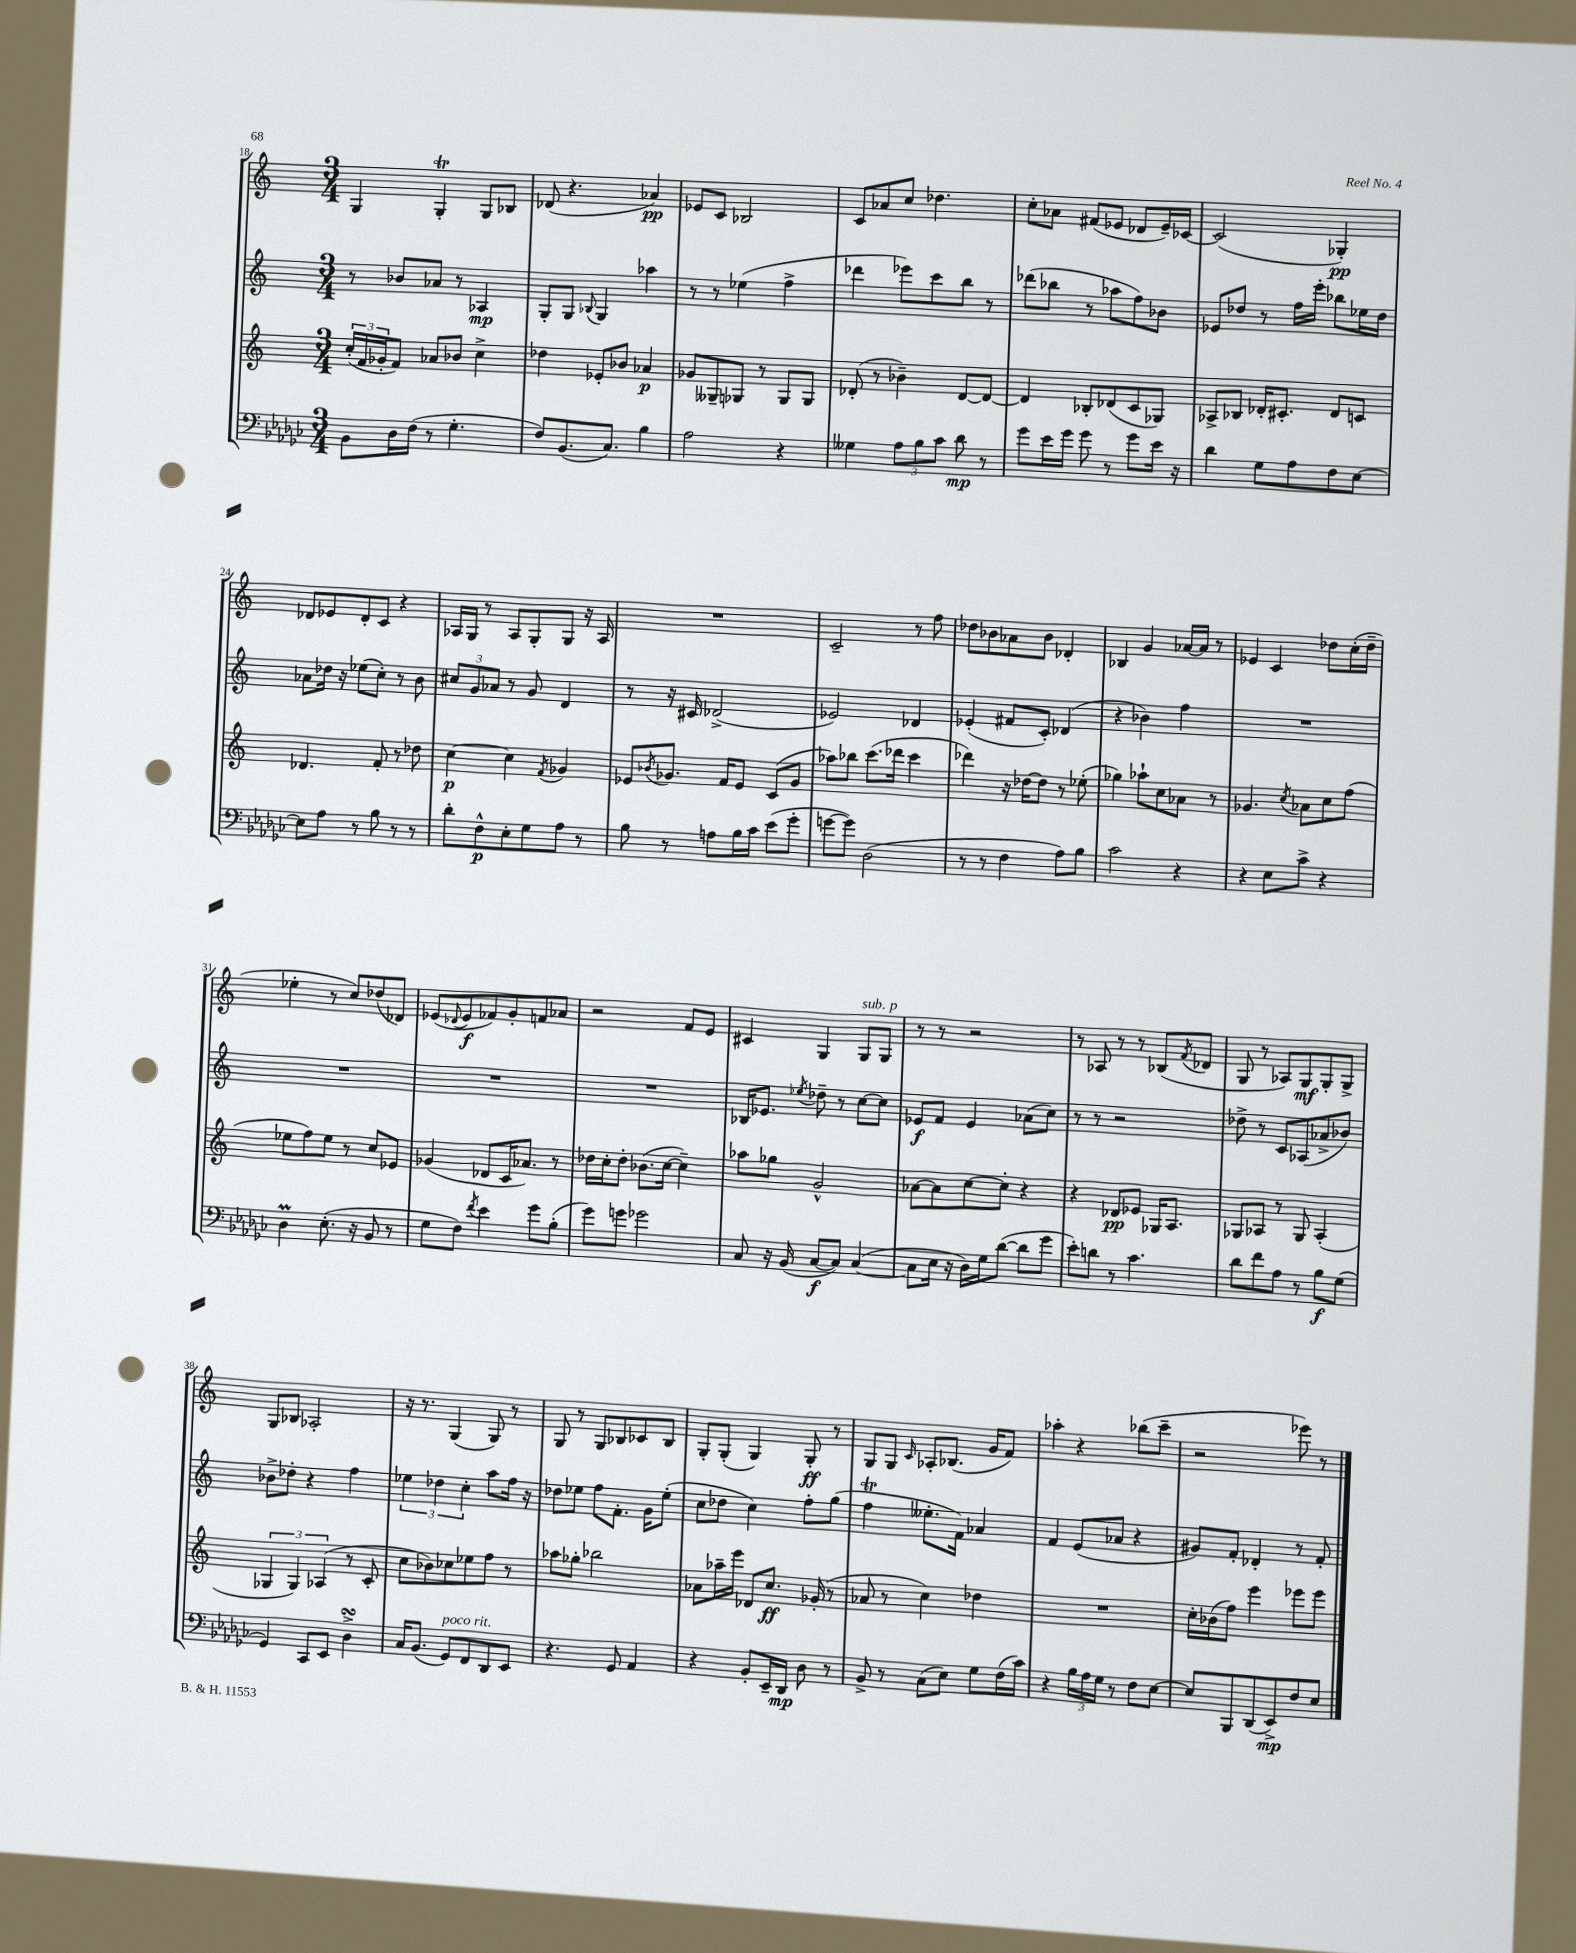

**kern	**kern	**kern	**kern
*staff4	*staff3	*staff2	*staff1
*clefF4	*clefG2	*clefG2	*clefG2
*k[b-e-a-d-g-c-]	*k[]	*k[]	*k[]
*M3/4	*M3/4	*M3/4	*M3/4
8BB-	(24cc'	8r	4G
.	24f	.	.
.	24g-'	.	.
16D-	8f)	8b-	.
(16F	.	.	.
8r	8a-	8a-	4G'
4.G-'	8b-	8r	.
.	4cc^	4A-	8G
.	.	.	8B-
=	=	=	=
8F)	4dd-	8G'	(8d-
(8.BB-	.	8G	4.r
.	.	8qqB-	.
.	8e-'	4G	.
8.C-)	.	.	.
.	8b-	.	.
4B-	4a-	4aa-	4a-)
=	=	=	=
2A-	8g-	8r	8e-
.	8G--~	8r	8c
.	8G-	(4ee-	2B-
.	8r	.	.
4r	8G-	4ff^	.
.	8G-	.	.
=	=	=	=
4G--	(8d-'	4ddd-	8c
.	8r	.	8a-
12A-	4b-~)	8eee-)	8cc
12B-	.	.	.
.	.	8ccc	4.dd-
12c-	.	.	.
8d-	[8d-	8bb	.
8r	8d-_	8r	.
=	=	=	=
8g-	4d-]	(8ddd-	8cc'
16e-	.	8bb-	8a-
16g-	.	.	.
8g-	8B-'	8r	(8f#
8r	(8d-	8aa-	8e-
8g-	8c	8ff)	8d-
16e-	8G-)	8b-	16e-~)
16r	.	.	[16c-
=	=	=	=
4d-	8A-^	8e-	(2c-]
.	8B-	8dd-	.
8G-	16d-'	8r	.
.	8.c#'	.	.
8A-	.	16ff	.
.	.	16eee'	.
8F	8d-	8bb-	4G-')
[8E-	8c	16ee-	.
.	.	16dd-	.
=	=	=	=
8E-]	4.d-	8a-	8d-
8A-	.	16dd-	8e-
.	.	16r	.
8r	.	(8ee-	8d-'
8B-	8f'	8cc')	8c
8r	8r	8r	4r
8r	8dd-	8b	.
=	=	=	=
8d-'	[4cc	12cc#	16A-
.	.	.	16G
.	.	12g	.
8F^^	.	.	8r
.	.	12a-	.
8E-'	4cc]	8r	8A-
8G-	.	8g	8G'
.	8qf	.	.
8A-	4g-	4d	8G
8r	.	.	16r
.	.	.	16A-
=	=	=	=
8B-	8e-	8r	2.r
.	8qb-	.	.
8r	8.g-	16r	.
.	.	16c#	.
8A	.	(2d-^	.
.	16f	.	.
16B-	8e-	.	.
16c-	.	.	.
(8e-	(8c	.	.
8g-'	8g-	.	.
=	=	=	=
[8g	8aa-)	2e-)	2c~
8g])	8bb-	.	.
(2D-	(8.ccc	.	.
.	16ddd-	.	.
.	4ccc	4d-	8r
.	.	.	8ff
=	=	=	=
8r	4ddd-)	(4e-'	8dd-
8r	.	.	8b-
4F	16r	8f#	8a-
.	[16dd-	.	.
.	8dd-]	8c')	8b-
8A-)	8r	(4d-	4d-'
8B-	(8ee-'	.	.
=	=	=	=
2c-	4gg-)	4r	4B-
.	8aa-`	4b-)	4g
.	8cc	.	.
4r	8a-	4ff	[16a-
.	.	.	16a-]
.	8r	.	8r
=	=	=	=
4r	4.g-	2.r	4e-
8E-	.	.	4c
.	8qcc	.	.
8c-^	8a-	.	.
4r	8cc	.	8dd-
.	(8ff	.	(16cc'
.	.	.	16dd-~
=	=	=	=
4D-	8ee-	2.r	4ee-'
.	8ff)	.	.
(8.E-'	8ee-	.	8r
.	8r	.	8cc)
16r	.	.	.
8BB-	8cc	.	(8dd-
8r	8e-	.	8d-)
=	=	=	=
8G-	(4g-	2.r	(8e-
.	.	.	8qqd-
8F)	.	.	8e-
8qf	.	.	.
4e-	8d-	.	8f-)
.	16c	.	8g'
.	8.a-)	.	.
8g-	.	.	8f
(8B-'	8r	.	8a-
=	=	=	=
8g-)	16dd-	2.r	2r
.	16cc'	.	.
8g	8dd-'	.	.
2g-	(8.b-	.	.
.	[16cc	.	.
.	4cc~])	.	8f
.	.	.	8e
=	=	=	=
8C-	8aa-	16B-	4c#
.	.	8.e-	.
16r	8gg-	.	.
(16BB-	.	.	.
.	.	8qee-	.
[8C-	2g^^	8dd-~	4G
8C-])	.	8r	.
([4C-	.	[8cc	8G
.	.	8cc]	8G
=	=	=	=
8C-]	[8a-	8e-	8r
16E-	8a-]	8f	8r
16r	.	.	.
16D-)	[8cc	4e-	2r
16G-	.	.	.
([8d-	8cc']	.	.
8d-]	4r	(8a-	.
8g-	.	8cc)	.
=	=	=	=
8e-')	4r	8r	8r
8d	.	8r	8A-
8r	8d-	2r	8r
4.c-	8e-	.	8r
.	16G-	.	(8B-
.	8.A	.	.
.	.	.	8qf
.	.	.	8d-
=	=	=	=
8d-	8G-	8dd-^	8G
8f	8A-	8r	8r
8A-	8r	8c	8A-)
8r	8G-	(8A-	8G
8B-	(4A-'	8a-^	8G'
(8G-	.	8b-)	8G^
=	=	=	=
4GG-)	6G-	8b-^	8G
.	.	8dd-'	8B-
.	6G-)	.	.
8CC-	.	4r	2A-'
.	(6A-	.	.
8EE-	.	.	.
4D-^	8r	4ff	.
.	8c'	.	.
=	=	=	=
16C-	8cc	6ee-	16r
(8.BB-	.	.	8.r
.	8b-)	.	.
.	.	6dd-	.
8GG-)	8cc-	.	(4G
.	.	6cc'	.
8FF	8ee-	.	.
8DD-	8ff	8aa	8G)
8EE-	8r	16ff	8r
.	.	16r	.
=	=	=	=
4.r	8aa-	8dd-	8G
.	8gg-'	8ee-	8r
.	2bb-	8ff	8G
8GG-	.	8.f'	8B-
4AA-	.	.	8c-
.	.	16g	.
.	.	(8ee-'	8B-
=	=	=	=
4r	8a-	8cc	8G'
.	16aa-~	8dd-	(8G'
.	16eee	.	.
8BB-'	8d-	4cc)	4G)
16EE-~	8.cc	.	.
16DD-	.	.	.
8D-	.	8ff'	8G'
.	(16g-'	.	.
8r	8r	(8gg	8r
=	=	=	=
8BB-^	8a-	4ff	8G
8r	8r	.	8G
.	.	.	16qqc
(8C-	4cc)	8.ee--'	8A-'
8E-)	.	.	(8.B-
.	.	16f)	.
8G-	4dd-	4a-	.
.	.	.	16g
(16F	.	.	8f)
16c-)	.	.	.
=	=	=	=
4r	2.r	4f	4aa-'
24B-	.	(8e	4r
24A-	.	.	.
24G-	.	.	.
8r	.	8a-	.
8F	.	4r	(8bb-
[8E-	.	.	8ccc~
=	=	=	=
8E-]	16cc'	8g#)	2r
.	(16b-	.	.
8BBB-	8ff)	8f'	.
(8DD-	4eee	4d-'	.
8EE-^)	.	.	.
8F	8eee-	8r	8eee-)
8E-	8eee-	8f'	8r
==	==	==	==
*-	*-	*-	*-
